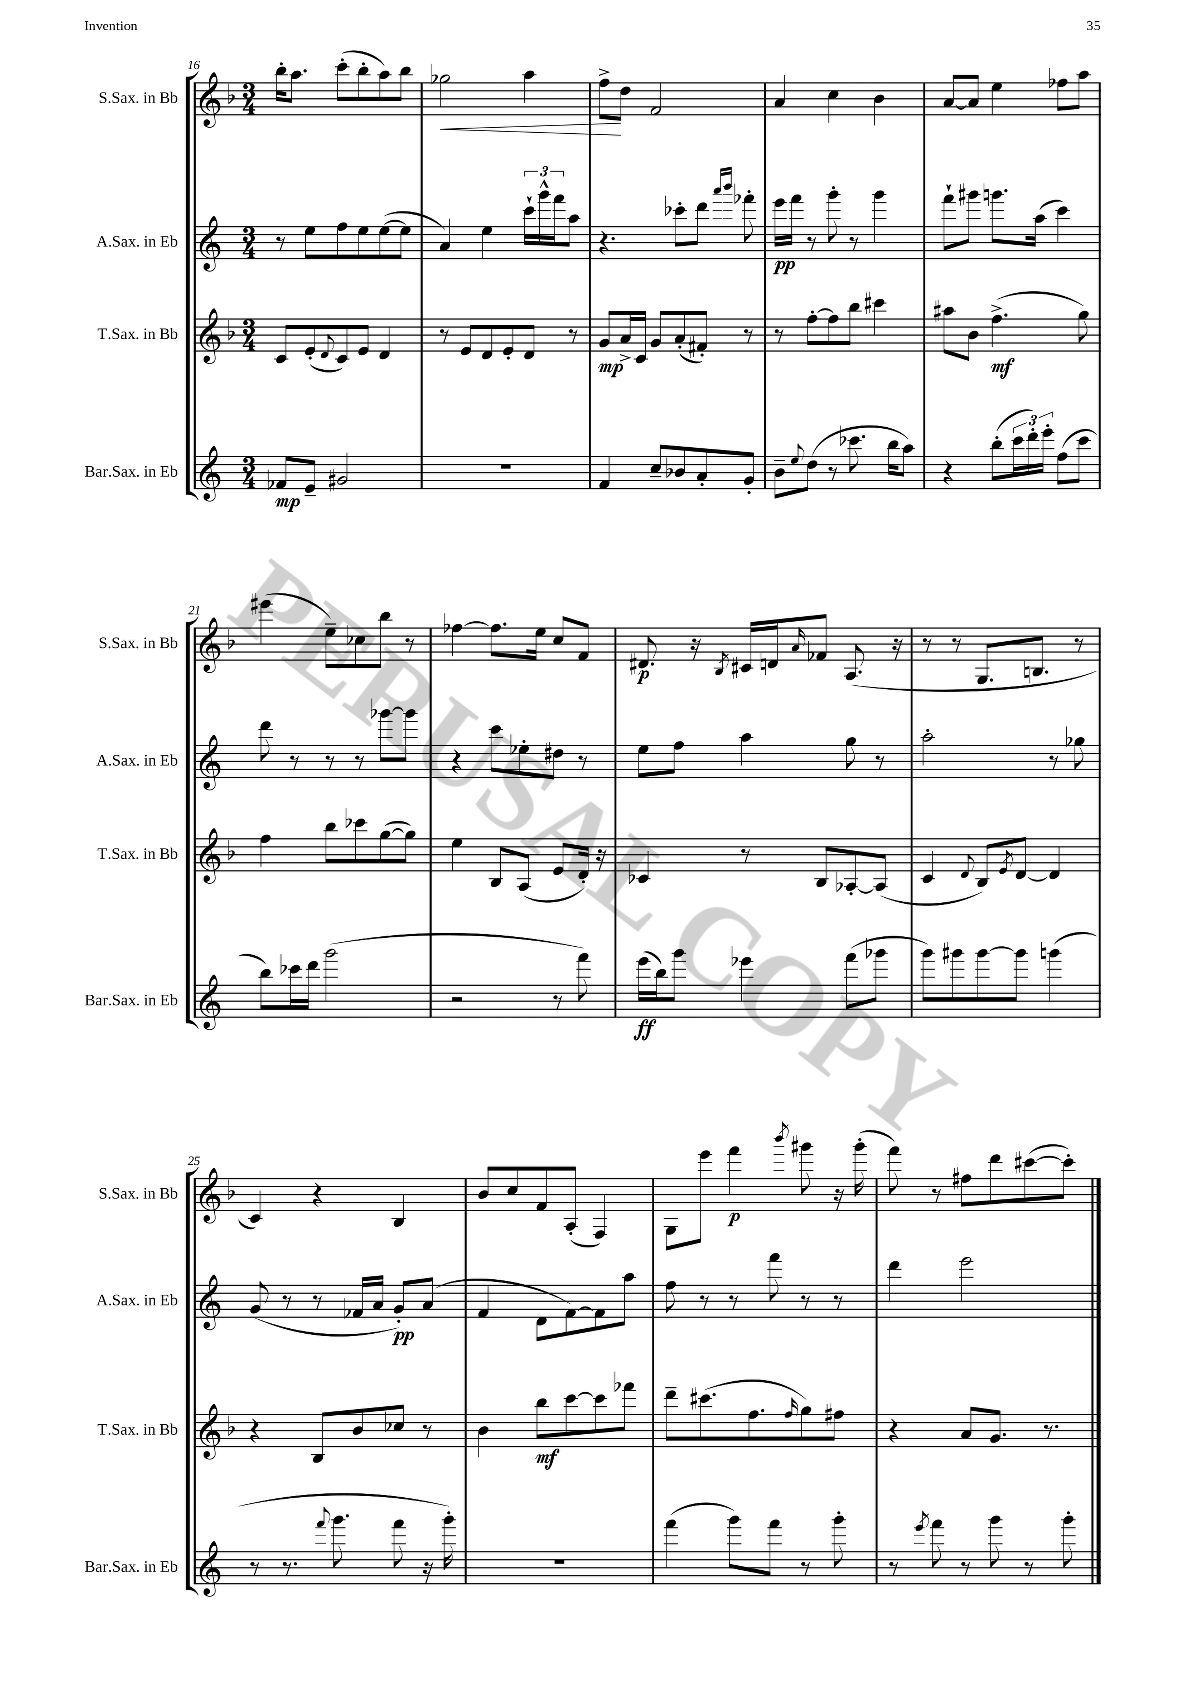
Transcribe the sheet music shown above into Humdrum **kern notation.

**kern	**kern	**kern	**kern
*staff4	*staff3	*staff2	*staff1
*clefG2	*clefG2	*clefG2	*clefG2
*k[]	*k[b-]	*k[]	*k[b-]
*M3/4	*M3/4	*M3/4	*M3/4
8f-	8c	8r	16bb-'
.	.	.	8.aa
8e~	(8e'	8ee	.
.	8qqd	.	.
2g#	8c)	8ff	(8ccc'
.	8e	8ee	8bb-'
.	4d	([8ee	8aa)
.	.	8ee]	8bb-
=	=	=	=
2.r	8r	4a)	2gg-
.	8e	.	.
.	8d	4ee	.
.	8e'	.	.
.	8d	24ccc`	4aa
.	.	24ggg^^	.
.	.	24fff	.
.	8r	8aa	.
=	=	=	=
4f	8g	4.r	8ff^
.	16a^	.	8dd
.	16c	.	.
8cc~	8g	.	2f
8b-	(8a'	8ccc-'	.
8a'	8f#')	8ddd	.
.	.	16qqaaa	.
.	.	16qqbbb	.
8g'	8r	8fff-'	.
=	=	=	=
8b~	8r	16eee	4a
.	.	16fff	.
8qqee	.	.	.
(8dd	[8ff'	8r	.
8r	8ff]	8ggg'	4cc
8.ccc-	8bb-	8r	.
.	4ccc#	4ggg	4b-
16bb	.	.	.
8aa)	.	.	.
=	=	=	=
4r	8aa#	8fff`	[8a
.	8b-	8ggg#	8a]
(8bb'	(4.ff^	8.ggg	4ee
24ccc	.	.	.
24ddd')	.	.	.
.	.	(16aa	.
24eee'	.	.	.
(8ff	.	4ccc)	8ff-
8ccc	8gg)	.	8aa
=	=	=	=
8bb)	4ff	8ddd	(4eee#
16ccc-	.	8r	.
16ddd	.	.	.
(2ggg	8bb-	8r	8ee~)
.	8ccc-	8r	8cc-
.	([8gg	[8ggg-	8bb-
.	8gg])	8ggg-]	8r
=	=	=	=
2r	4ee	4r	[4ff-
.	8B-	8ccc	8.ff-]
.	(8A	8ee-'	.
.	.	.	16ee
8r	8e	8dd#	8cc
8fff)	16d')	8r	8f
.	16r	.	.
=	=	=	=
(16eee	4c-	8ee	8.d#
16bb)	.	.	.
8ggg	.	8ff	.
.	.	.	16r
.	.	.	8qB-
4eee-	8r	4aa	16c#
.	.	.	16d
.	.	.	16qqa
.	8B-	.	8f-
(8fff	[8A-'	8gg	(8.A
8ggg-	(8A-]	8r	.
.	.	.	16r
=	=	=	=
8ggg)	4c	2aa'	8r
8ggg#	.	.	8r
.	8qqd	.	.
[8ggg#	8B-)	.	8.G
.	8qe	.	.
8ggg#]	[8d	.	.
.	.	.	8.B
(4ggg	4d]	8r	.
.	.	8gg-	8r
=	=	=	=
8r	4r	(8g	4c)
8.r	.	8r	.
.	8B-	8r	4r
8qqfff	.	.	.
8.ggg	.	.	.
.	8b-	16f-	.
.	.	16a	.
8fff	8cc-	8g')	4B-
16r	8r	(8a	.
16ggg')	.	.	.
=	=	=	=
2.r	4b-	4f	8b-
.	.	.	8cc
.	8bb-	8d	8f
.	[8ccc	[8f)	(8A'
.	8ccc]	8f]	4F)
.	8fff-	8aa	.
=	=	=	=
(4fff	8ddd~	8ff	8G
.	(8.ccc#	8r	8eee
8ggg)	.	8r	4fff
.	8.ff	.	.
8fff	.	8fff	.
.	16qqff	.	8qbbb-
8r	8gg)	8r	8ggg#
8ggg'	8ff#	8r	16r
.	.	.	(16ggg#'
=	=	=	=
8r	4r	4ddd	8fff)
8qeee	.	.	.
8fff	.	.	8r
8r	8a	2eee	8ff#
8ggg	8.g	.	8ddd
8r	.	.	([8ccc#
.	8.r	.	.
8ggg'	.	.	8ccc#'])
==	==	==	==
*-	*-	*-	*-
